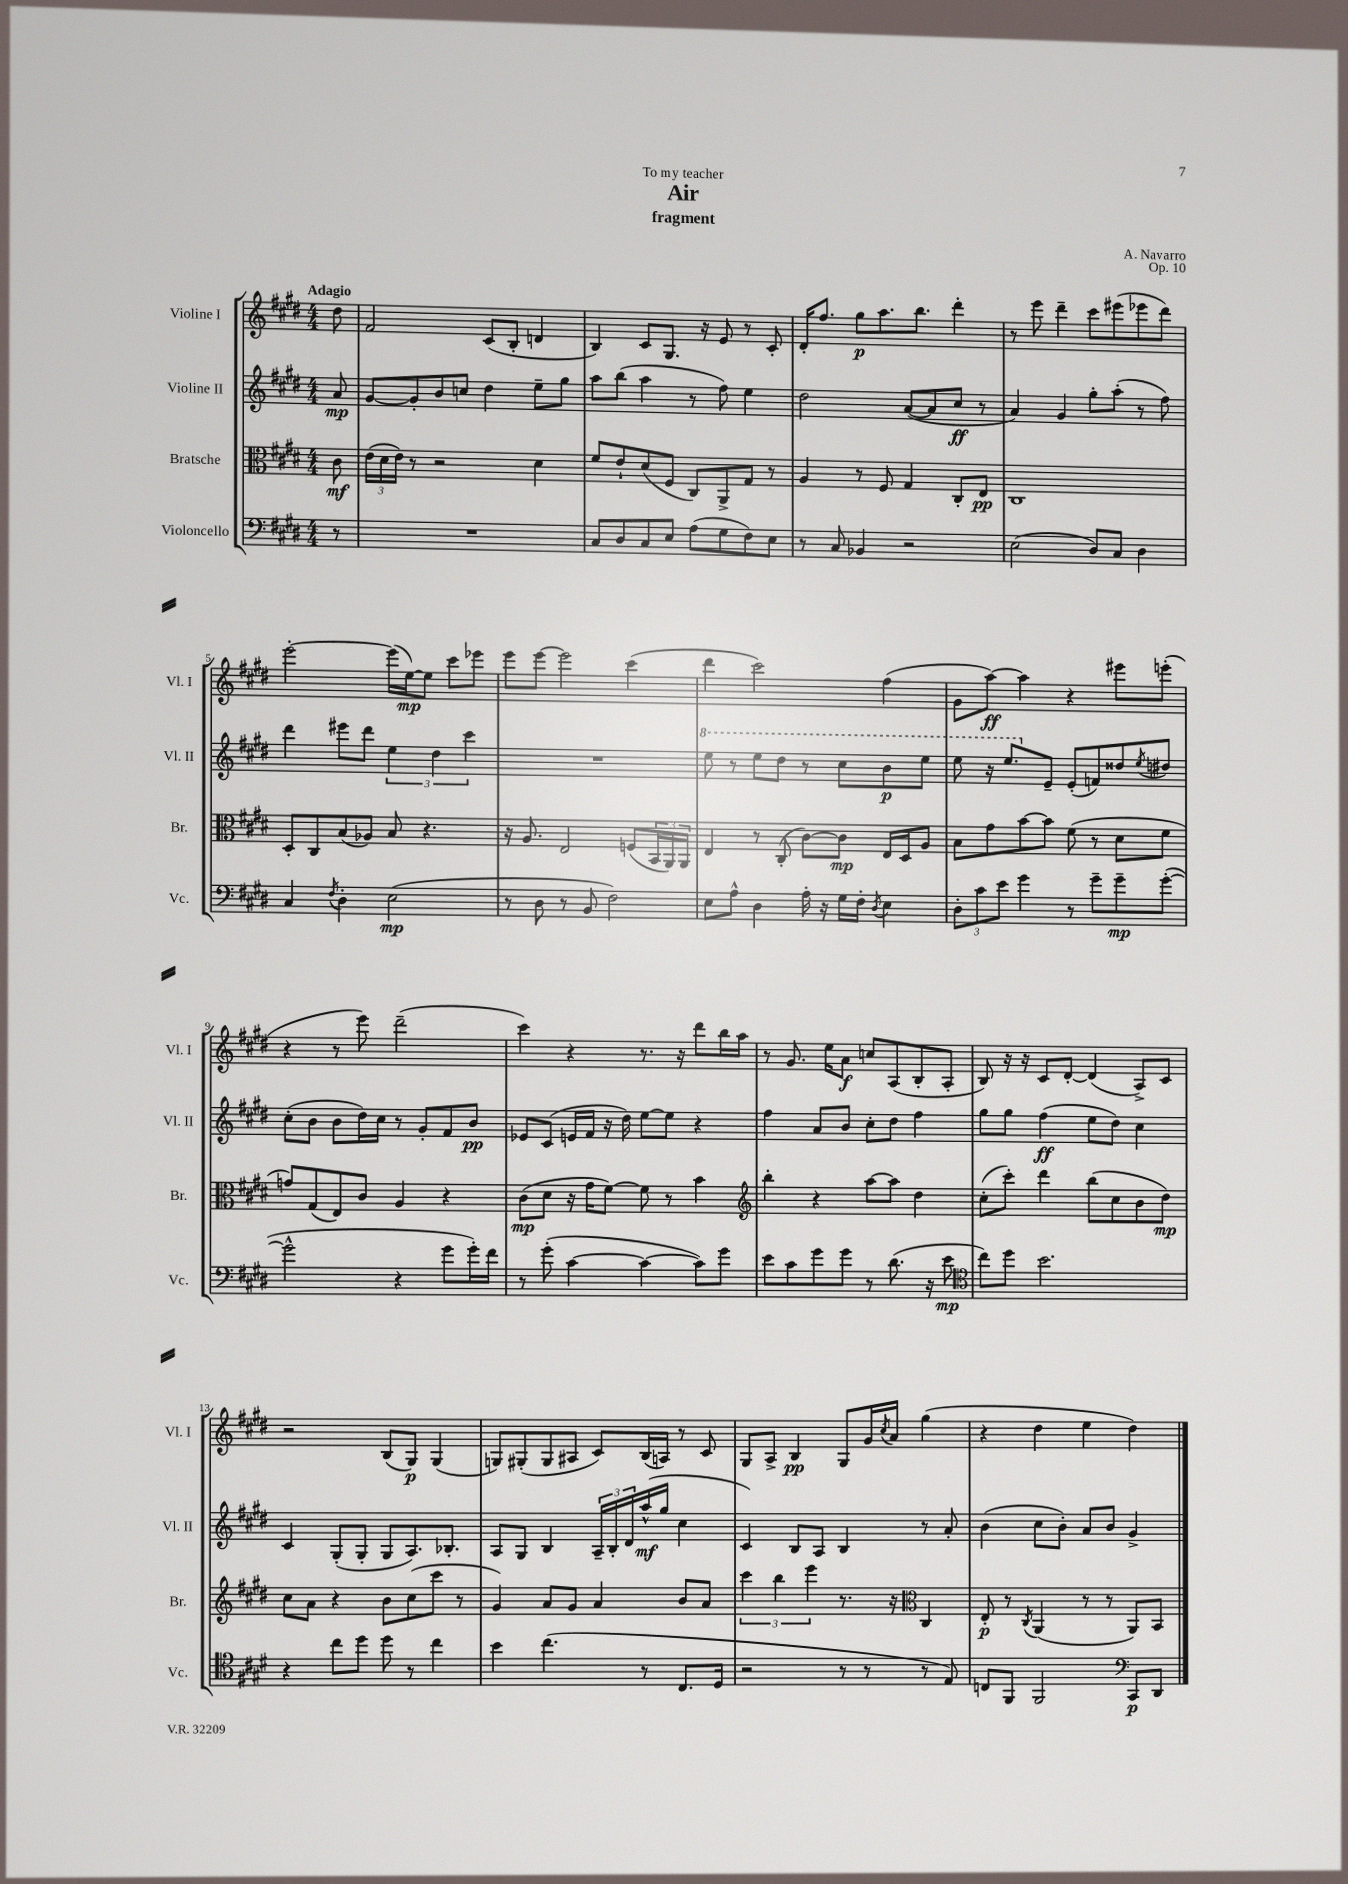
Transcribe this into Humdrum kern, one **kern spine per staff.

**kern	**dynam	**kern	**dynam	**kern	**dynam	**kern	**dynam
*part4	*part4	*part3	*part3	*part2	*part2	*part1	*part1
*staff4	*staff4	*staff3	*staff3	*staff2	*staff2	*staff1	*staff1
*I"Violoncello	*	*I"Bratsche	*	*I"Violine II	*	*I"Violine I	*
*I'Vc.	*	*I'Br.	*	*I'Vl. II	*	*I'Vl. I	*
*clefF4	*	*clefC3	*	*clefG2	*	*clefG2	*
*k[f#c#g#d#]	*	*k[f#c#g#d#]	*	*k[f#c#g#d#]	*	*k[f#c#g#d#]	*
*M4/4	*	*M4/4	*	*M4/4	*	*M4/4	*
=	=	=	=	=	=	=	=
!	!	!	!	!	!	!LO:TX:a:B:t=Adagio	!
8r	.	8c#\	mf	8a/	mp	8dd#\	.
=1	=1	=1	=1	=1	=1	=1	=1
1r	.	(24e\LL	.	[8g#/L	.	2f#/	.
.	.	24d#\	.	.	.	.	.
.	.	24e\JJ)	.	.	.	.	.
.	.	8r	.	8g#'/]	.	.	.
.	.	2r	.	8b/	.	.	.
.	.	.	.	8ccn/J	.	.	.
.	.	.	.	4dd#\	.	(8c#/L	.
.	.	.	.	.	.	8B'/J	.
.	.	4d#\	.	8ee~\L	.	4dn/	.
.	.	.	.	8gg#\J	.	.	.
=2	=2	=2	=2	=2	=2	=2	=2
8C#/L	.	8f#/L	.	8aa\L	.	4B/)	.
8D#/	.	8e`/	.	(8bb\J	.	.	.
8C#/	.	(8d#/	.	4aa\	.	8c#/L	.
8E/J	.	8F#/J	.	.	.	8.G#/J	.
(8A\L	.	8C#/L)	.	8r	.	.	.
.	.	.	.	.	.	16r	.
8G#\	.	8AA^/	.	8ff#\)	.	8e/	.
8F#\)	.	8G#/J	.	4ee\	.	8r	.
8E\J	.	8r	.	.	.	8c#'/	.
=3	=3	=3	=3	=3	=3	=3	=3
8r	.	4A/	.	2dd#\	.	16d#'/KL	.
.	.	.	.	.	.	8.ff#/J	.
8C#/	.	.	.	.	.	.	.
4BB-X/	.	8r	.	.	.	8gg#\L	p
.	.	8F#/	.	.	.	8.aa\	.
2r	.	4G#/	.	([8a/L	.	.	.
.	.	.	.	.	.	8.bb\J	.
.	.	.	.	8a/]	.	.	.
.	.	8C#'/L	.	8cc#/J	ff	4ddd#'\	.
.	.	8E/J	pp	8r	.	.	.
=4	=4	=4	=4	=4	=4	=4	=4
(2E\	.	1C#	.	4a/)	.	8r	.
.	.	.	.	.	.	8eee\	.
.	.	.	.	4g#/	.	4ddd#~\	.
8D#/L)	.	.	.	8gg#'\L	.	8ccc#\L	.
8C#/J	.	.	.	(8aa'\J	.	(8eee#X\	.
4D#\	.	.	.	8r	.	8eee-X\	.
.	.	.	.	8ff#\)	.	8ddd#\J)	.
!!LO:LB:g=z
=5	=5	=5	=5	=5	=5	=5	=5
4C#/	.	8D#'/L	.	4ddd#\	.	[2eee'\	.
.	.	8C#/	.	.	.	.	.
8qF#/	.	.	.	.	.	.	.
4D#'\	.	(8B/	.	8eee#X\L	.	.	.
.	.	8A-X/J)	.	8ddd#\J	.	.	.
(2E\	mp	8B/	.	6ee\	.	(16eee\LL]	.
.	.	.	.	.	.	[16ee\J)	mp
.	.	4.r	.	.	.	8ee\J]	.
.	.	.	.	6dd#\	.	.	.
.	.	.	.	.	.	8ccc#\L	.
.	.	.	.	6ccc#\	.	.	.
.	.	.	.	.	.	8eee-X\J	.
=6	=6	=6	=6	=6	=6	=6	=6
8r	.	16r	.	1r	.	8eee\L	.
.	.	8.A/	.	.	.	.	.
8D#\	.	.	.	.	.	[8eee\J	.
8r	.	2E/	.	.	.	2eee\]	.
8BB/	.	.	.	.	.	.	.
2F#\)	.	.	.	.	.	.	.
.	.	(8Fn/L	.	.	.	(4ccc#\	.
.	.	24BB/L	.	.	.	.	.
.	.	24AA/)	.	.	.	.	.
.	.	24AA/JJ	.	.	.	.	.
=7	=7	=7	=7	=7	=7	=7	=7
*	*	*	*	*8va	*	*	*
8E\L	.	4E/	.	8eee\	.	4ddd#\	.
8A^^\J	.	.	.	8r	.	.	.
4D#\	.	8r	.	8eee\L	.	2ccc#\)	.
.	.	(8C#'/	.	8ddd#\J	.	.	.
16A'\	.	[8c#\L)	.	8r	.	.	.
16r	.	.	.	.	.	.	.
16G#\LL	.	8c#\J]	mp	8ccc#\L	.	.	.
16F#'\JJ	.	.	.	.	.	.	.
8qD#/	.	.	.	.	.	.	.
4E\	.	16E/LL	.	8bb\	p	(4ff#\	.
.	.	16D#/J	.	.	.	.	.
.	.	8A/J	.	8eee\J	.	.	.
=8	=8	=8	=8	=8	=8	=8	=8
12D#'\L	.	8B\L	.	8eee\	.	8g#\L	.
12c#\	.	.	.	.	.	.	.
.	.	8g#\	.	16r	.	[8aa\J)	ff
12e\J	.	.	.	.	.	.	.
.	.	.	.	8.eee/L	.	.	.
4g#\	.	[8b\	.	.	.	4aa\]	.
*	*	*	*	*X8va	*	*	*
.	.	8b\J]	.	8e~/J	.	.	.
8r	.	(8f#\	.	(8e'/L	.	4r	.
8g#~\L	.	8r	.	8fn/)	.	.	.
8g#~\	mp	8d#\L	.	8dd##X/	.	8eee#X\L	.
.	.	.	.	8qee/	.	.	.
([8g#'\J	.	8f#\J	.	8dd#X/J	.	(8eeen'\J	.
!!LO:LB:g=z
=9	=9	=9	=9	=9	=9	=9	=9
2g#^^\]	.	8gn/L)	.	(8cc#'\L	.	4r	.
.	.	(8G#/	.	8b\J	.	.	.
.	.	8E/)	.	8b\L	.	8r	.
.	.	8c#/J	.	16dd#\L)	.	8eee\)	.
.	.	.	.	16cc#\JJ	.	.	.
4r	.	4A/	.	8r	.	(2ddd#~\	.
.	.	.	.	8g#'/L	.	.	.
8g#\L	.	4r	.	8f#/	.	.	.
16g#'\L)	.	.	.	8b/J	pp	.	.
16f#\JJ	.	.	.	.	.	.	.
=10	=10	=10	=10	=10	=10	=10	=10
8r	.	(8c#\L	mp	8e-X/L	.	4ccc#\)	.
(8g#'\	.	8d#\J	.	(8c#/J	.	.	.
[4c#\	.	16r	.	16en/LL	.	4r	.
.	.	16g#\KL	.	16f#/JJ	.	.	.
.	.	[8f#\J)	.	16r	.	.	.
.	.	.	.	16dd#\)	.	.	.
4c#\_	.	8f#\]	.	[8ee\L	.	8.r	.
.	.	8r	.	8ee\J]	.	.	.
.	.	.	.	.	.	16r	.
8c#\L])	.	4b\	.	4r	.	8ddd#\L	.
8g#\J	.	.	.	.	.	16bb\L	.
.	.	.	.	.	.	16aa\JJ	.
=11	=11	=11	=11	=11	=11	=11	=11
*	*	*clefG2	*	*	*	*	*
8e\L	.	4bb'\	.	4ff#\	.	8r	.
8c#\	.	.	.	.	.	8.g#/	.
8g#\	.	4r	.	8a/L	.	.	.
.	.	.	.	.	.	16ee\KL	.
8g#\J	.	.	.	8b/J	.	8a\J	f
8r	.	[8aa\L	.	8cc#'\L	.	8ccn/L	.
(8.d#\	.	8aa\J]	.	8dd#\J	.	(8A/	.
.	.	4dd#\	.	4ff#\	.	8B'/	.
16r	.	.	.	.	.	.	.
8e\	mp	.	.	.	.	8A'/J	.
=12	=12	=12	=12	=12	=12	=12	=12
*clefC4	*	*	*	*	*	*	*
8cc#\L)	.	(8cc#'\L	.	8gg#\L	.	8B/)	.
8dd#\J	.	8ccc#'\J)	.	8gg#\J	.	16r	.
.	.	.	.	.	.	16r	.
2.b\	.	4ddd#\	.	(4ff#\	ff	8c#/L	.
.	.	.	.	.	.	[8d#'/J	.
.	.	(8bb\L	.	8ee\L	.	(4d#/]	.
.	.	8cc#\	.	8dd#\J)	.	.	.
.	.	8b\	.	4cc#\	.	8A^/L)	.
.	.	8dd#\J)	mp	.	.	8c#/J	.
!!LO:LB:g=z
=13	=13	=13	=13	=13	=13	=13	=13
4r	.	8cc#\L	.	4c#/	.	2r	.
.	.	8a\J	.	.	.	.	.
8cc#\L	.	4r	.	(8G#'/L	.	.	.
8dd#\J	.	.	.	8G#'/J	.	.	.
8dd#\	.	8b\L	.	8G#/L	.	(8B/L	.
8r	.	(8cc#\	.	8.A/)	.	8G#/J)	p
4cc#\	.	8ccc#\J	.	.	.	(4G#/	.
.	.	.	.	8.B-X'/J	.	.	.
.	.	8r	.	.	.	.	.
=14	=14	=14	=14	=14	=14	=14	=14
4b\	.	4g#/)	.	8A/L	.	8Gn/L)	.
.	.	.	.	8G#/J	.	(8G#X'/	.
(4.cc#\	.	8a/L	.	4B/	.	8G#/	.
.	.	8g#/J	.	.	.	8A#X/J	.
.	.	4a/	.	24A~/LL	.	8c#/L)	.
.	.	.	.	24B'/	.	.	.
.	.	.	.	24d#/	.	.	.
8r	.	.	.	(16aa^^/	mf	(16B/L	.
.	.	.	.	16gg#/JJ	.	16An/JJ)	.
8.C#/L	.	8b/L	.	4cc#\	.	8r	.
.	.	8a/J	.	.	.	8c#/	.
16D#/Jk	.	.	.	.	.	.	.
=15	=15	=15	=15	=15	=15	=15	=15
2r	.	6ccc#\	.	4c#/)	.	8G#/L	.
.	.	.	.	.	.	8A^/J	.
.	.	6bb\	.	.	.	.	.
.	.	.	.	8B/L	.	4B/	pp
.	.	6eee\	.	.	.	.	.
.	.	.	.	8A/J	.	.	.
8r	.	8.r	.	4B/	.	8G#/L	.
8r	.	.	.	.	.	16g#/L	.
.	.	.	.	.	.	8qcc#/	.
.	.	16r	.	.	.	16a/JJ	.
*	*	*clefC3	*	*	*	*	*
8r	.	4C#/	.	8r	.	(4gg#\	.
8E/)	.	.	.	8a'/	.	.	.
=16	=16	=16	=16	=16	=16	=16	=16
8Cn/L	.	8E'/	p	(4b\	.	4r	.
8FF#/J	.	8r	.	.	.	.	.
.	.	8qC#/	.	.	.	.	.
2FF#/	.	(4AA/	.	8cc#\L	.	4dd#\	.
.	.	.	.	8b'\J)	.	.	.
.	.	8r	.	8a/L	.	4ee\	.
.	.	8r	.	8b/J	.	.	.
*clefF4	*	*	*	*	*	*	*
8CC#/L	p	8AA/L)	.	4g#^/	.	4dd#\)	.
8DD#/J	.	8BB/J	.	.	.	.	.
==	==	==	==	==	==	==	==
*-	*-	*-	*-	*-	*-	*-	*-
